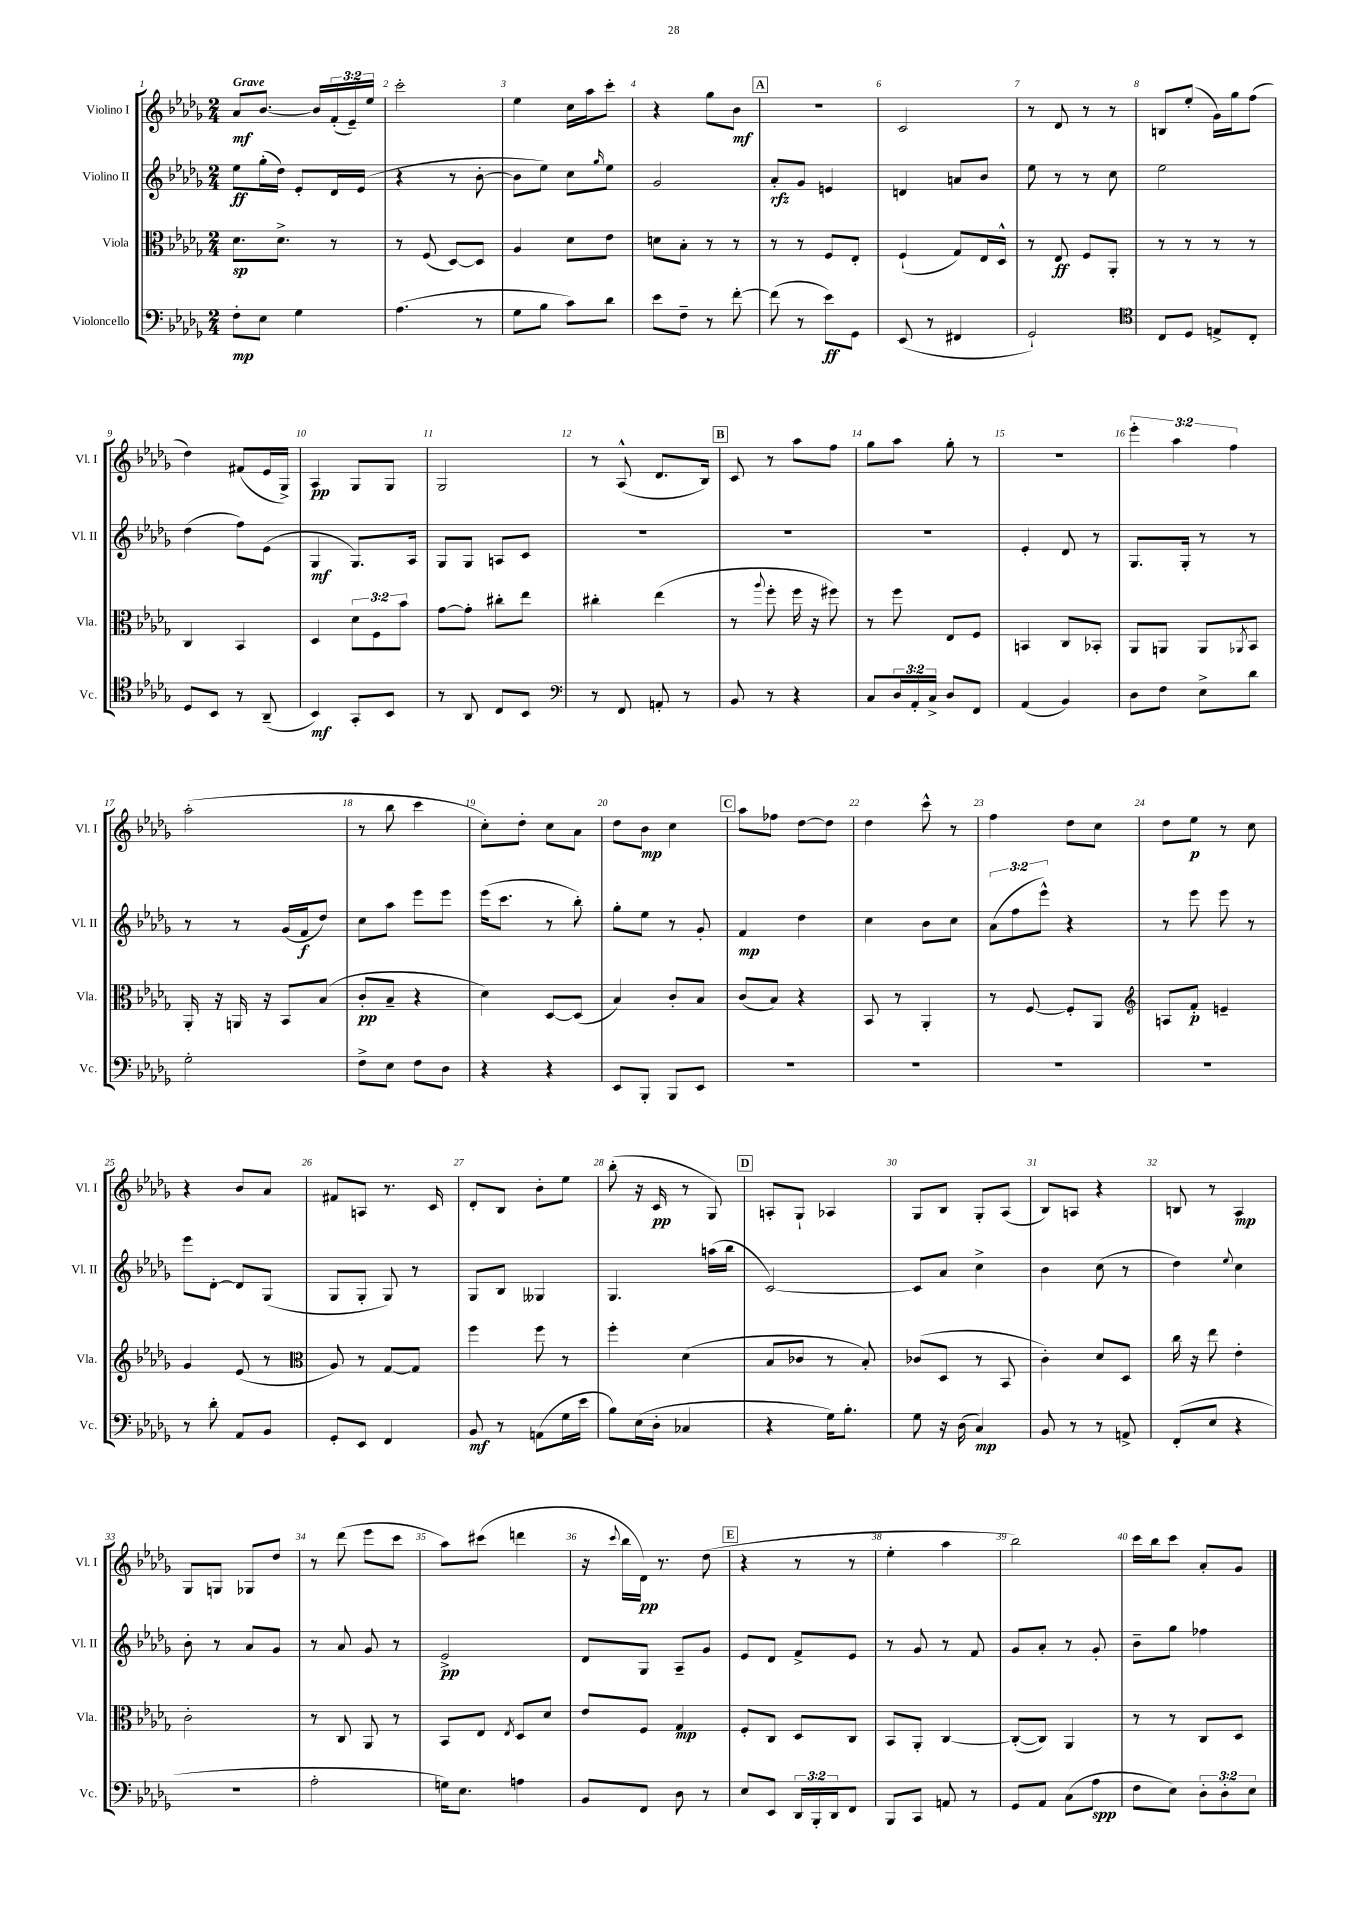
<<
\new StaffGroup <<
\new Staff = "s0" \with { instrumentName = "Violino I" shortInstrumentName = "Vl. I" } {
    \clef treble \key des \major \numericTimeSignature \time 2/4 \override Staff.TupletNumber.text = #tuplet-number::calc-fraction-text \tempo "Grave"
    aes'8\mf bes'8.~ bes'16 \tuplet 3/2 { f'16-.( ees'16--) ees''16 } |
    c'''2-. |
    ees''4 c''16 aes''16 c'''8-. |
    r4 ges''8 bes'8\mf |
    \mark \markup { \box "A" } R2 |
    c'2 |
    r8 des'8 r8 r8 |
    b8 ees''8-.( ges'16) ges''16 f''8( |
    des''4) fis'8( ees'16 ges16->) |
    aes4\pp ges8 ges8 |
    ges2 |
    r8 aes8-^( des'8. bes16) |
    \mark \markup { \box "B" } c'8 r8 aes''8 f''8 |
    ges''8 aes''8 ges''8-. r8 |
    R2 |
    \tuplet 3/2 { ees'''4-. aes''4 f''4 } |
    aes''2-.( |
    r8 bes''8 c'''4 |
    c''8-.) des''8-. c''8 aes'8 |
    des''8 bes'8\mp c''4 |
    \mark \markup { \box "C" } aes''8 fes''8 des''8~ des''8 |
    des''4 c'''8-^ r8 |
    f''4 des''8 c''8 |
    des''8 ees''8\p r8 c''8 |
    r4 bes'8 aes'8 |
    fis'8 a8 r8. c'16 |
    des'8-. bes8 bes'8-. ees''8 |
    bes''8-.( r16 c'16\pp r8 ges8) |
    \mark \markup { \box "D" } a8-. ges8-! aes4 |
    ges8 bes8 ges8-. aes8( |
    bes8) a8 r4 |
    b8 r8 aes4\mp |
    ges8 g8 ges8 des''8 |
    r8 des'''8( ees'''8 c'''8 |
    aes''8) cis'''8( d'''4 |
    r16 \appoggiatura { c'''8 } bes''16 des'16\pp) r8. des''8( |
    \mark \markup { \box "E" } r4 r8 r8 |
    ees''4-. aes''4 |
    bes''2) |
    c'''16 bes''16 c'''8 aes'8-. ges'8 \bar "|." |
}
\new Staff = "s1" \with { instrumentName = "Violino II" shortInstrumentName = "Vl. II" } {
    \clef treble \key des \major \numericTimeSignature \time 2/4 \override Staff.TupletNumber.text = #tuplet-number::calc-fraction-text
    ees''8\ff ges''16-.( des''16) ees'8-. des'16 ees'16( |
    r4 r8 bes'8~-. |
    bes'8 ees''8) c''8 \grace { ges''16 } ees''8 |
    ges'2 |
    \mark \markup { \box "A" } aes'8-.\rfz ges'8 e'4 |
    d'4 a'8 bes'8 |
    ees''8 r8 r8 c''8 |
    ees''2 |
    des''4( f''8) ees'8( |
    ges4\mf ges8.) aes16 |
    ges8 ges8 a8 c'8 |
    r2 |
    \mark \markup { \box "B" } R2 |
    R2 |
    ees'4-. des'8 r8 |
    ges8. ges16-. r8 r8 |
    r8 r8 ges'16( f'16\f des''8) |
    c''8 aes''8 ees'''8 ees'''8 |
    ees'''16( c'''8. r8 bes''8-.) |
    ges''8-. ees''8 r8 ges'8-. |
    \mark \markup { \box "C" } f'4\mp des''4 |
    c''4 bes'8 c''8 |
    \tuplet 3/2 { aes'8( f''8 ees'''8-^) } r4 |
    r8 ees'''8 ees'''8 r8 |
    ees'''8 des'8~-. des'8 ges8( |
    ges8 ges8-. ges8) r8 |
    ges8 bes8 geses4 |
    ges4. a''16( bes''16 |
    \mark \markup { \box "D" } c'2~) |
    c'8 aes'8 c''4-> |
    bes'4 c''8( r8 |
    des''4) \appoggiatura { ees''8 } c''4 |
    bes'8-. r8 aes'8 ges'8 |
    r8 aes'8 ges'8 r8 |
    ees'2->\pp |
    des'8 ges8 aes8-- ges'8 |
    \mark \markup { \box "E" } ees'8 des'8 f'8-> ees'8 |
    r8 ges'8 r8 f'8 |
    ges'8 aes'8-. r8 ges'8-. |
    bes'8-- ges''8 fes''4 \bar "|." |
}
\new Staff = "s2" \with { instrumentName = "Viola" shortInstrumentName = "Vla." } {
    \clef alto \key des \major \numericTimeSignature \time 2/4 \override Staff.TupletNumber.text = #tuplet-number::calc-fraction-text
    des'8.\sp des'8.-> r8 |
    r8 f8( des8~) des8 |
    aes4 des'8 ees'8 |
    d'8 bes8-. r8 r8 |
    \mark \markup { \box "A" } r8 r8 f8 ees8-. |
    f4-!( ges8) ees16 des16-^ |
    r8 ees8\ff f8 aes,8-. |
    r8 r8 r8 r8 |
    c4 bes,4 |
    des4 \tuplet 3/2 { des'8 f8 bes'8 } |
    ges'8~ ges'8-. cis''8-. ees''8 |
    cis''4-. ees''4( |
    \mark \markup { \box "B" } r8 \appoggiatura { aes''8 } f''8-. f''16 r16 fis''8) |
    r8 f''8 ees8 f8 |
    b,4 c8 bes,8-. |
    aes,8 a,8 a,8 \acciaccatura { aes,8 } bes,8 |
    aes,16-. r16 a,16 r16 bes,8 bes8( |
    c'8-.\pp bes8-- r4 |
    des'4) des8~ des8( |
    bes4) c'8-. bes8 |
    \mark \markup { \box "C" } c'8( bes8) r4 |
    bes,8 r8 aes,4-. |
    r8 f8~ f8-. aes,8 |
    \clef treble a8 f'8-.\p e'4-- |
    ges'4 ees'8( r8 |
    \clef alto aes8) r8 ges8~ ges8 |
    f''4 f''8 r8 |
    f''4-. des'4( |
    \mark \markup { \box "D" } bes8 ces'8 r8 bes8-.) |
    ces'8( des8 r8 bes,8 |
    c'4-.) des'8 des8 |
    c''16 r16 ees''8 ees'4-. |
    c'2-. |
    r8 c8 aes,8 r8 |
    bes,8 ees8 \acciaccatura { ees8 } des8 des'8 |
    ees'8 f8 ges4\mp |
    \mark \markup { \box "E" } f8-. c8 des8 c8 |
    bes,8 aes,8-. c4~ |
    c8~-.( c8) aes,4 |
    r8 r8 c8 des8 \bar "|." |
}
\new Staff = "s3" \with { instrumentName = "Violoncello" shortInstrumentName = "Vc." } {
    \clef bass \key des \major \numericTimeSignature \time 2/4 \override Staff.TupletNumber.text = #tuplet-number::calc-fraction-text
    f8-.\mp ees8 ges4 |
    aes4.( r8 |
    ges8 bes8 c'8) des'8 |
    ees'8 f8-- r8 f'8~-. |
    \mark \markup { \box "A" } f'8( r8 ees'8\ff) ges,8 |
    ees,8( r8 fis,4 |
    ges,2-!) |
    \clef tenor c8 des8 e8-> c8-. |
    des8 bes,8 r8 aes,8--( |
    bes,4\mf) ges,8-. bes,8 |
    r8 aes,8 c8 bes,8 |
    \clef bass r8 f,8 a,8-. r8 |
    \mark \markup { \box "B" } bes,8 r8 r4 |
    c8 \tuplet 3/2 { des16 aes,16-. c16-> } des8 f,8 |
    aes,4( bes,4) |
    des8 f8 ees8-> des'8 |
    ges2-. |
    f8-> ees8 f8 des8 |
    r4 r4 |
    ees,8 bes,,8-. bes,,8 ees,8 |
    \mark \markup { \box "C" } R2 |
    R2 |
    R2 |
    R2 |
    r8 des'8-. aes,8 bes,8 |
    ges,8-. ees,8 f,4 |
    bes,8\mf r8 a,8( ges16 ees'16 |
    bes8) ees16( des16-. ces4 |
    \mark \markup { \box "D" } r4 ges16) bes8.-. |
    ges8 r16 des16( c4\mp) |
    bes,8 r8 r8 a,8-> |
    f,8-.( ees8 r4 |
    r2 |
    aes2-. |
    g16) ees8. a4 |
    bes,8 f,8 des8 r8 |
    \mark \markup { \box "E" } ees8 ees,8 \tuplet 3/2 { des,16 bes,,16-. des,16 } f,8 |
    bes,,8 c,8 a,8 r8 |
    ges,8 aes,8 c8( aes8\spp |
    f8 ees8) \tuplet 3/2 { des8-. des8-. ees8 } \bar "|." |
}
>>
>>
\layout { \context { \Score \override BarNumber.break-visibility = ##(#f #t #t) barNumberVisibility = #all-bar-numbers-visible } }
